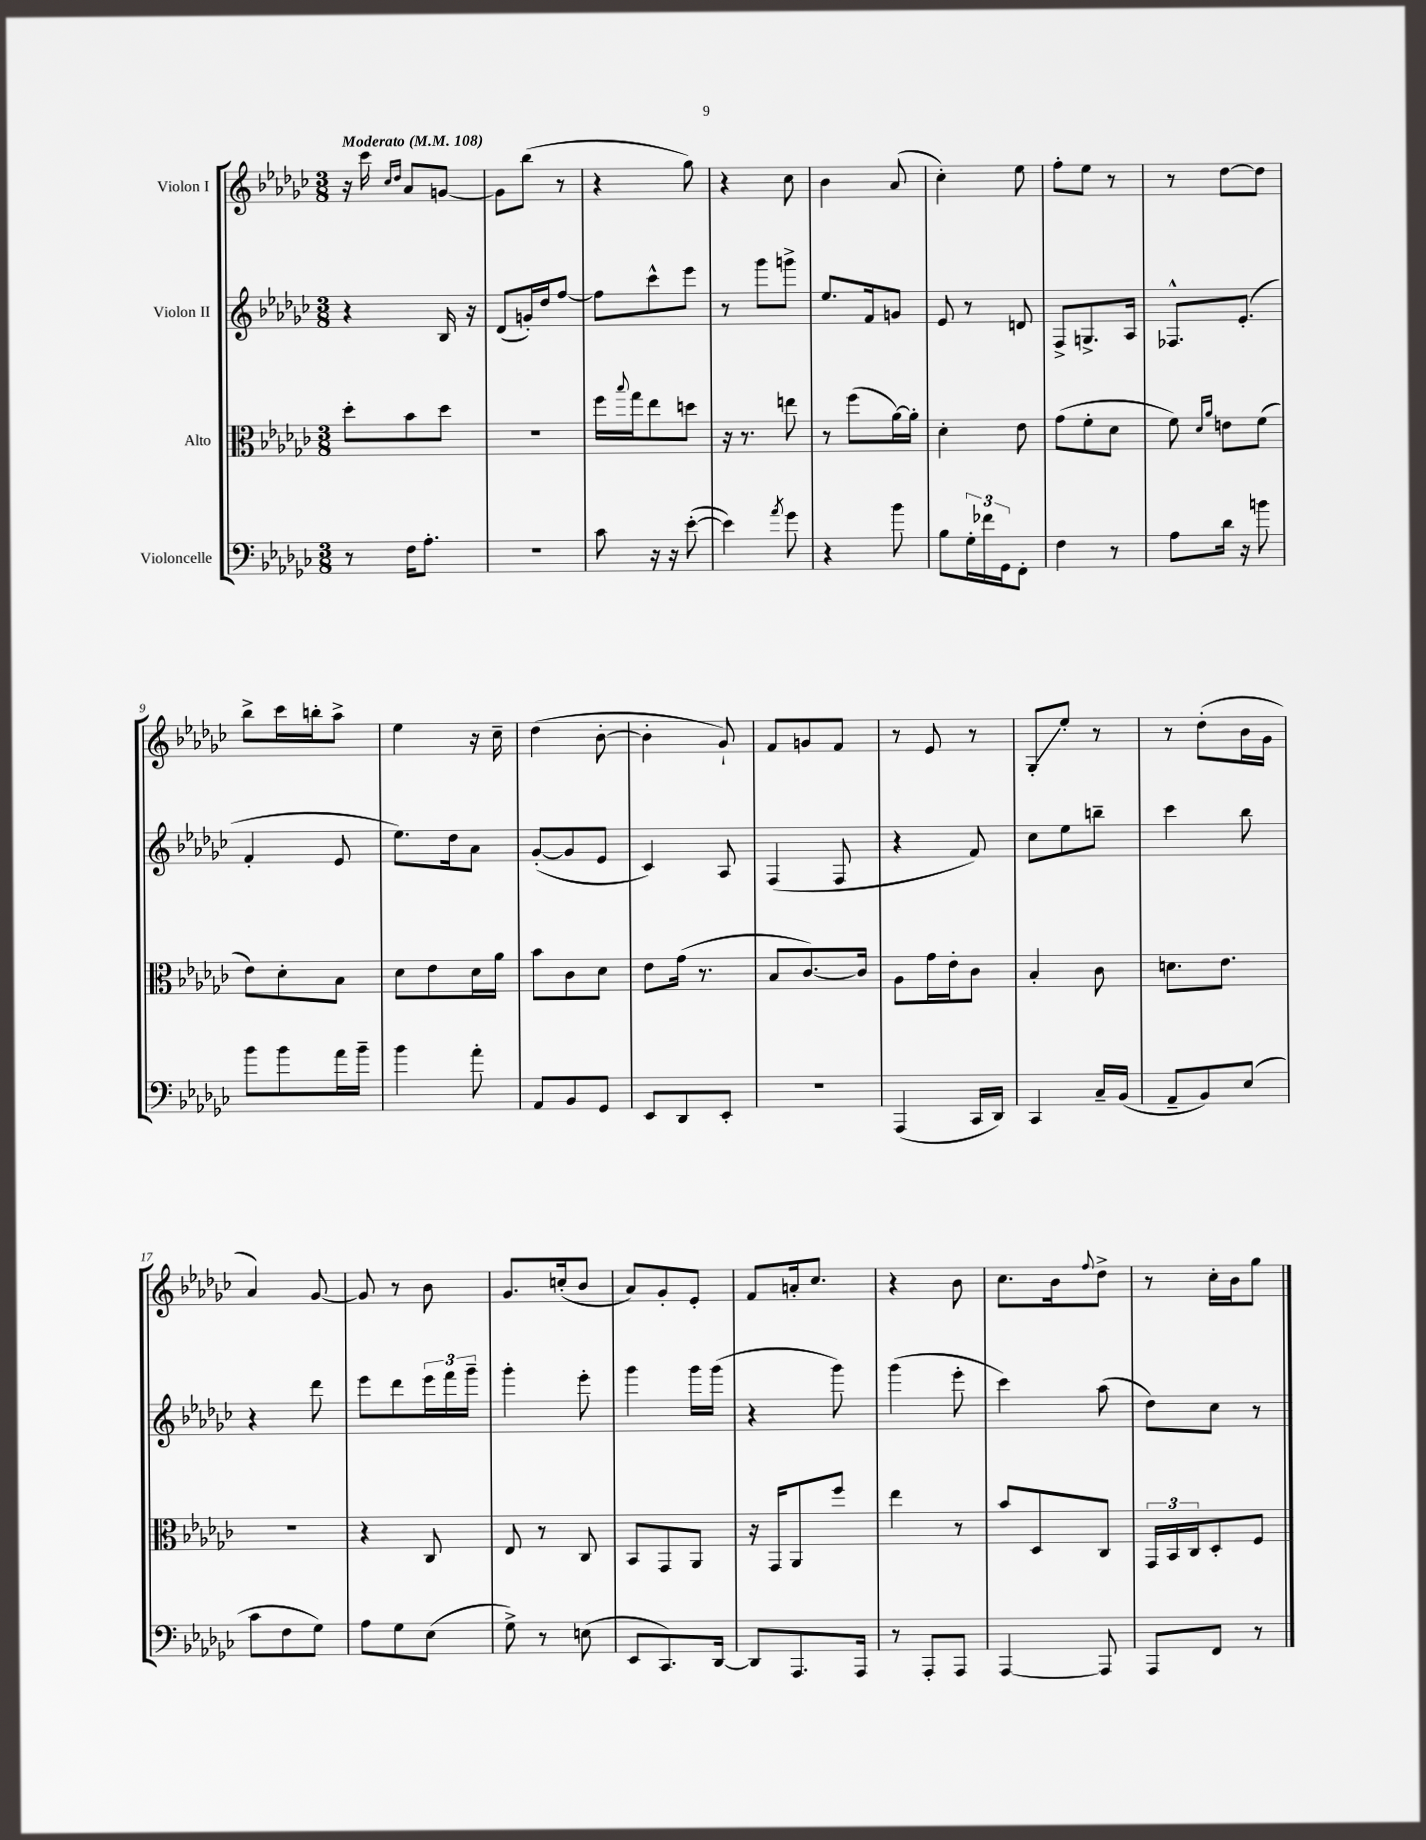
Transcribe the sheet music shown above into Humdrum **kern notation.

**kern	**kern	**kern	**kern
*staff4	*staff3	*staff2	*staff1
*clefF4	*clefC3	*clefG2	*clefG2
*k[b-e-a-d-g-c-]	*k[b-e-a-d-g-c-]	*k[b-e-a-d-g-c-]	*k[b-e-a-d-g-c-]
*M3/8	*M3/8	*M3/8	*M3/8
*MM108	*MM108	*MM108	*MM108
8r	8dd-'	4r	16r
.	.	.	16ccc-
.	.	.	16qqcc-
.	.	.	16qqdd-
16F	8b-	.	8a-
8.A-'	.	.	.
.	8dd-	16B-	[8g
.	.	16r	.
=	=	=	=
4.r	4.r	(8d-	8g]
.	.	16g')	(8bb-
.	.	16dd-	.
.	.	[8ff	8r
=	=	=	=
8c-	16ff	8ff]	4r
.	8qqbb-	.	.
.	16gg-	.	.
16r	8ee-	8ccc-^^	.
16r	.	.	.
([8e-'	8dd	8eee-	8gg-)
=	=	=	=
4e-])	16r	8r	4r
.	8.r	.	.
.	.	8ggg-	.
8qa-	.	.	.
8g-	8ee	8ggg^	8cc-
=	=	=	=
4r	8r	8.ee-	4b-
.	(8ff	.	.
.	.	16f	.
8b-	[16a-)	8g	(8a-
.	16a-']	.	.
=	=	=	=
8B-	4d-'	8e-	4cc-')
24G-'	.	8r	.
24f-	.	.	.
24GG-	.	.	.
8FF'	8e-	8d	8ee-
=	=	=	=
4F	(8g-	8F^	8ff'
.	8f'	8.G^	8ee-
8r	8d-	.	8r
.	.	16A-	.
=	=	=	=
8A-	8f)	8.F-^^	8r
.	16qqd-	.	.
.	16qqa-	.	.
16d-	8e	.	[8dd-
16r	.	(8.e-'	.
8b	(8f	.	8dd-]
=	=	=	=
8b-	8e-)	4f'	8bb-^
8b-	8d-'	.	16ccc-
.	.	.	16bb'
16a-	8B-	8e-	8aa-^
16b-~	.	.	.
=	=	=	=
4b-	8d-	8.ee-)	4ee-
.	8e-	.	.
.	.	16dd-	.
8a-'	16d-	8a-	16r
.	16a-	.	16cc-~
=	=	=	=
8AA-	8b-	([8g-'	(4dd-
8BB-	8c-	8g-]	.
8GG-	8d-	8e-	[8b-'
=	=	=	=
8EE-	8e-	4c-)	4b-']
8DD-	(16g-	.	.
.	8.r	.	.
8EE-'	.	8A-	8g-`)
=	=	=	=
4.r	8B-	(4F	8f
.	[8.c-)	.	8g
.	.	8F	8f
.	16c-]	.	.
=	=	=	=
(4AAA-	8A-	4r	8r
.	16g-	.	8e-
.	16e-'	.	.
16CC-	8c-	8f)	8r
16DD-)	.	.	.
=	=	=	=
4CC-	4B-'	8cc-	8G-'
.	.	8ee-	8ee-'
16C-~	8c-	8bb~	8r
(16BB-	.	.	.
=	=	=	=
8AA-~	8.d	4ccc-	8r
8BB-)	.	.	(8dd-'
.	8.e-	.	.
(8E-	.	8bb-	16b-
.	.	.	16g-
=	=	=	=
8c-	4.r	4r	4a-)
8F	.	.	.
8G-)	.	8ddd-	[8g-
=	=	=	=
8A-	4r	8eee-	8g-]
8G-	.	8ddd-	8r
(8E-	8C-	24eee-	8b-
.	.	24fff	.
.	.	24ggg-~	.
=	=	=	=
8G-^)	8E-	4ggg-'	8.g-
8r	8r	.	.
.	.	.	(16cc'
(8E	8C-	8eee-'	8b-
=	=	=	=
8EE-	8BB-	4ggg-	8a-)
8.CC-)	8GG-	.	8g-'
.	8AA-	16ggg-	8e-'
[16DD-	.	(16ggg-	.
=	=	=	=
8DD-]	16r	4r	8f
.	16GG-	.	.
8.AAA-	8AA-	.	16a'
.	.	.	8.cc-
.	8ff	8ggg-)	.
16AAA-	.	.	.
=	=	=	=
8r	4ee-	(4ggg-	4r
8AAA-'	.	.	.
8AAA-	8r	8eee-'	8b-
=	=	=	=
[4AAA-	8b-	4ccc-)	8.cc-
.	8D-	.	.
.	.	.	16b-
.	.	.	8qqff
8AAA-]	8C-	(8aa-	8dd-^
=	=	=	=
8AAA-	24GG-	8dd-)	8r
.	24BB-	.	.
.	24C-	.	.
8FF	8D-'	8cc-	16cc-'
.	.	.	16b-
8r	8F	8r	8gg-
==	==	==	==
*-	*-	*-	*-
